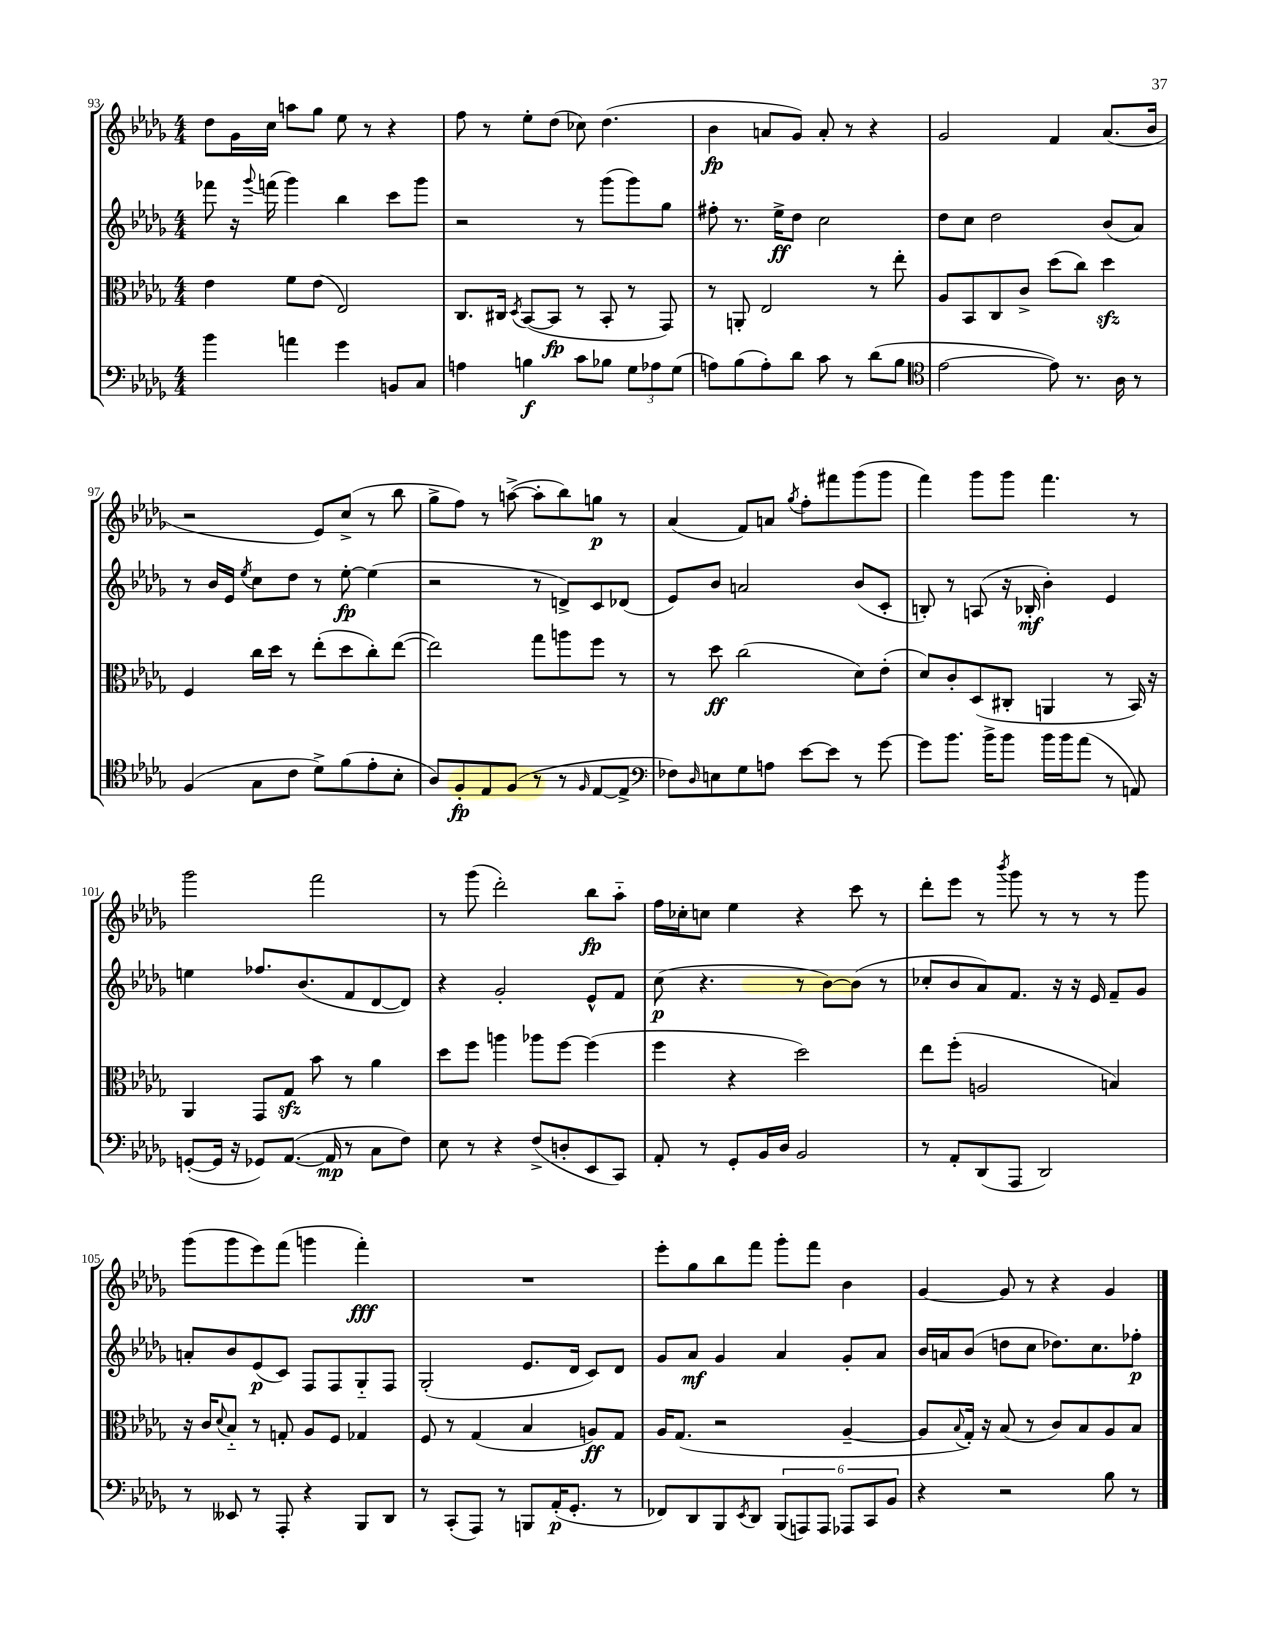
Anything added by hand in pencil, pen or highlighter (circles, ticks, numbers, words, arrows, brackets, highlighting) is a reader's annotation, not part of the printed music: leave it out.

**kern	**dynam	**kern	**dynam	**kern	**dynam	**kern	**dynam
*part4	*part4	*part3	*part3	*part2	*part2	*part1	*part1
*staff4	*staff4	*staff3	*staff3	*staff2	*staff2	*staff1	*staff1
*clefF4	*	*clefC3	*	*clefG2	*	*clefG2	*
*k[b-e-a-d-g-]	*	*k[b-e-a-d-g-]	*	*k[b-e-a-d-g-]	*	*k[b-e-a-d-g-]	*
*M4/4	*	*M4/4	*	*M4/4	*	*M4/4	*
=93	=93	=93	=93	=93	=93	=93	=93
4b-\	.	4e-\	.	8fff-X\	.	8dd-\L	.
.	.	.	.	16r	.	16g-\L	.
.	.	.	.	8qqggg-/	.	.	.
.	.	.	.	(16fffn\	.	16cc\JJ	.
4an\	.	8f\L	.	4ggg-\)	.	8aan\L	.
.	.	(8e-\J	.	.	.	8gg-\J	.
4g-\	.	2E-/)	.	4bb-\	.	8ee-\	.
.	.	.	.	.	.	8r	.
8BBn/L	.	.	.	8ccc\L	.	4r	.
8C/J	.	.	.	8ggg-\J	.	.	.
=94	=94	=94	=94	=94	=94	=94	=94
4An\	.	8.C/L	.	2r	.	8ff\	.
.	.	.	.	.	.	8r	.
.	.	16C#X/Jk	.	.	.	.	.
.	.	8qD-/	.	.	.	.	.
4Bn\	f	([8BB-/L	.	.	.	8ee-'\L	.
.	.	8BB-/J]	fp	.	.	(8dd-\J	.
8c\L	.	8r	.	8r	.	8cc-X\)	.
8B-X\J	.	8BB-'/	.	(8ggg-\L	.	(4.dd-\	.
12G-\L	.	8r	.	8ggg-\)	.	.	.
12A-X\	.	.	.	.	.	.	.
.	.	8GG-/)	.	8gg-\J	.	.	.
(12G-\J	.	.	.	.	.	.	.
=95	=95	=95	=95	=95	=95	=95	=95
8An\L)	.	8r	.	8ff#X'\	.	4b-\	fp
(8B-\	.	8AAn'/	.	8.r	.	.	.
8A'\)	.	2E-/	.	.	.	8an/L	.
.	.	.	.	16ee-^\KL	ff	.	.
8d-\J	.	.	.	8dd-\J	.	8g-/J)	.
8c\	.	.	.	2cc\	.	8a'/	.
8r	.	.	.	.	.	8r	.
(8d-\L	.	8r	.	.	.	4r	.
8B-\J	.	8ee-'\	.	.	.	.	.
=96	=96	=96	=96	=96	=96	=96	=96
*clefC4	*	*	*	*	*	*	*
[2e-\	.	8A-/L	.	8dd-\L	.	2g-/	.
.	.	8BB-/	.	8cc\J	.	.	.
.	.	8C/	.	2dd-\	.	.	.
.	.	8c^/J	.	.	.	.	.
8e-\])	.	(8dd-\L	.	.	.	4f/	.
8.r	.	8cc\J)	.	.	.	.	.
.	.	4dd-zz\	.	(8b-/L	.	(8.a-/L	.
16A-\	.	.	.	.	.	.	.
8r	.	.	.	8a-/J)	.	.	.
.	.	.	.	.	.	16b-/Jk	.
!!LO:LB:g=z
=97	=97	=97	=97	=97	=97	=97	=97
(4F/	.	4F/	.	8r	.	2r	.
.	.	.	.	16b-/LL	.	.	.
.	.	.	.	16e-/JJ	.	.	.
.	.	.	.	8qee-/	.	.	.
8G-\L	.	16cc\LL	.	8cc\L	.	.	.
.	.	16dd-\JJ	.	.	.	.	.
8c\J	.	8r	.	8dd-\J	.	.	.
8d-^\L)	.	(8ee-'\L	.	8r	.	8e-/L)	.
(8f\	.	8dd-\	.	[8ee-'\	fp	(8cc^/J	.
8e-'\	.	8cc'\)	.	(4ee-\]	.	8r	.
8B-'\J	.	([8ee-\J	.	.	.	8bb-\	.
=98	=98	=98	=98	=98	=98	=98	=98
8A-/L)	.	2ee-\])	.	2r	.	8gg-^\L	.
8F'/	fp	.	.	.	.	8ff\J)	.
8E-/	.	.	.	.	.	8r	.
(8F/J	.	.	.	.	.	([8aan^\	.
8r	.	8gg-\L	.	8r	.	8aa'\L]	.
8r	.	8aan\	.	8dn^/L)	.	8bb-\)	.
16qqF/	.	.	.	.	.	.	.
[8E-/L	.	8ff\J	.	8c/	.	8ggn\J	p
8E-^/J]	.	8r	.	(8d-X/J	.	8r	.
=99	=99	=99	=99	=99	=99	=99	=99
*clefF4	*	*	*	*	*	*	*
8F-X\L)	.	8r	.	8e-/L)	.	(4a-/	.
16qqD-/	.	.	.	.	.	.	.
8En\	.	8dd-\	ff	8b-/J	.	.	.
8G-\	.	(2cc\	.	2an/	.	8f/L)	.
8An\J	.	.	.	.	.	8an/J	.
.	.	.	.	.	.	8qgg-/	.
[8e-\L	.	.	.	.	.	8ff'\L	.
8e-\J]	.	.	.	.	.	8fff#X\	.
8r	.	8d-\L)	.	(8b-/L	.	(8ggg-\	.
[8g-\	.	(8e-'\J	.	8c'/J	.	8ggg-\J	.
=100	=100	=100	=100	=100	=100	=100	=100
8g-\L]	.	8d-/L)	.	8Bn'/)	.	4fff\)	.
8.b-\J	.	8c'/	.	8r	.	.	.
.	.	(8D-/	.	(8An/	.	8ggg-\L	.
16b-^\KL	.	.	.	.	.	.	.
8b-\J	.	8C#X'/J	.	16r	.	8ggg-\J	.
.	.	.	.	16B-X'/	mf	.	.
16b-\LL	.	4AAn/	.	4b-'\)	.	4.fff\	.
16b-\J	.	.	.	.	.	.	.
(8a-\J	.	.	.	.	.	.	.
8r	.	8r	.	4e-/	.	.	.
8AAn/)	.	16BB-/)	.	.	.	8r	.
.	.	16r	.	.	.	.	.
!!LO:LB:g=z
=101	=101	=101	=101	=101	=101	=101	=101
([8GGn'/L	.	4AA-/	.	4een\	.	2ggg-\	.
16GG/Jk]	.	.	.	.	.	.	.
16r	.	.	.	.	.	.	.
8GG-X/L)	.	8GG-/L	.	8.ff-X/L	.	.	.
([8.AA-/J	.	8G-zz/J	.	.	.	.	.
.	.	.	.	(8.b-/	.	.	.
.	.	8b-\	.	.	.	2fff\	.
16AA-/]	mp	.	.	.	.	.	.
8r	.	8r	.	8f/	.	.	.
8C\L	.	4a-\	.	[8d-/	.	.	.
8F\J)	.	.	.	8d-/J])	.	.	.
=102	=102	=102	=102	=102	=102	=102	=102
8E-\	.	8dd-\L	.	4r	.	8r	.
8r	.	8ff\J	.	.	.	(8ggg-\	.
4r	.	4aan\	.	2g-'/	.	2ddd-'\)	.
(8F^/L	.	8aa-X\L	.	.	.	.	.
8Dn'/	.	[8ff\J	.	.	.	.	.
8EE-/	.	(4ff\]	.	8e-^^/L	.	8bb-\L	fp
8CC/J)	.	.	.	8f/J	.	8aa-\J	.
=103	=103	=103	=103	=103	=103	=103	=103
8AA-'/	.	4ff\	.	(8cc\	p	16ff\LL	.
.	.	.	.	.	.	16cc-X'\J	.
8r	.	.	.	4.r	.	8ccn\J	.
8GG-'/L	.	4r	.	.	.	4ee-\	.
16BB-/L	.	.	.	.	.	.	.
16D-/JJ	.	.	.	.	.	.	.
2BB-/	.	2dd-\)	.	8r	.	4r	.
.	.	.	.	[8b-\L)	.	.	.
.	.	.	.	(8b-\J]	.	8ccc\	.
.	.	.	.	8r	.	8r	.
=104	=104	=104	=104	=104	=104	=104	=104
8r	.	8ee-\L	.	8cc-X'/L	.	8ddd-'\L	.
8AA-'/L	.	(8ff'\J	.	8b-/	.	8eee-\J	.
(8DD-/	.	2An/	.	8a-/)	.	8r	.
.	.	.	.	.	.	8qbbb-/	.
8AAA-/J	.	.	.	8.f/J	.	8ggg-\	.
2DD-/)	.	.	.	.	.	8r	.
.	.	.	.	16r	.	.	.
.	.	.	.	16r	.	8r	.
.	.	.	.	16e-/	.	.	.
.	.	4Bn/)	.	8f~/L	.	8r	.
.	.	.	.	8g-/J	.	8ggg-\	.
!!LO:LB:g=z
=105	=105	=105	=105	=105	=105	=105	=105
8r	.	16r	.	8an'/L	.	(8ggg-\L	.
.	.	16c/KL	.	.	.	.	.
.	.	8qqd-/	.	.	.	.	.
8EE--X/	.	8B-/J	.	8b-/	.	8ggg-\	.
8r	.	8r	.	(8e-/	p	8eee-\)	.
8AAA-'/	.	8Gn'/	.	8c/J)	.	(8fff\J	.
4r	.	8A-/L	.	8F/L	.	4gggn\	.
.	.	8F/J	.	8F/	.	.	.
8BBB-/L	.	4G-X/	.	8G-/	.	4fff'\)	fff
8DD-/J	.	.	.	8F/J	.	.	.
=106	=106	=106	=106	=106	=106	=106	=106
8r	.	8F/	.	(2G-'/	.	1r	.
(8CC'/L	.	8r	.	.	.	.	.
8AAA-/J)	.	(4G-/	.	.	.	.	.
8r	.	.	.	.	.	.	.
8BBBn/L	.	4B-/	.	8.e-/L	.	.	.
(16AA-'/K	p	.	.	.	.	.	.
8.GG-'/J	.	.	.	16d-/Jk	.	.	.
.	.	8An/L)	ff	8c/L)	.	.	.
8r	.	8G-/J	.	8d-/J	.	.	.
=107	=107	=107	=107	=107	=107	=107	=107
8FF-X/L)	.	16A-/KL	.	8g-/L	.	8eee-'\L	.
.	.	(8.G-/J	.	.	.	.	.
8DD-/	.	.	.	8a-/J	mf	8gg-\	.
8BBB-/	.	2r	.	4g-/	.	8bb-\	.
8qEE-/	.	.	.	.	.	.	.
8DD-/J	.	.	.	.	.	8fff\J	.
(12BBB-/L	.	.	.	4a-/	.	8ggg-'\L	.
12AAAn/)	.	.	.	.	.	.	.
.	.	.	.	.	.	8fff\J	.
12AAA/J	.	.	.	.	.	.	.
12AAA-X/L	.	[4A-~/	.	8g-'/L	.	4b-\	.
12CC/	.	.	.	.	.	.	.
.	.	.	.	8a-/J	.	.	.
12BB-/J	.	.	.	.	.	.	.
=108	=108	=108	=108	=108	=108	=108	=108
4r	.	8A-/L]	.	16b-/LL	.	[4g-/	.
.	.	.	.	16an/J	.	.	.
.	.	8qqB-/	.	.	.	.	.
.	.	16G-'/Jk)	.	(8b-/J	.	.	.
.	.	16r	.	.	.	.	.
2r	.	(8B-/	.	8ddn\L	.	8g-/]	.
.	.	8r	.	8cc\J	.	8r	.
.	.	8c/L)	.	8.dd-X\L)	.	4r	.
.	.	8B-/	.	.	.	.	.
.	.	.	.	8.cc\	.	.	.
8B-\	.	8A-/	.	.	.	4g-/	.
8r	.	8B-/J	.	8ff-X'\J	p	.	.
==	==	==	==	==	==	==	==
*-	*-	*-	*-	*-	*-	*-	*-
